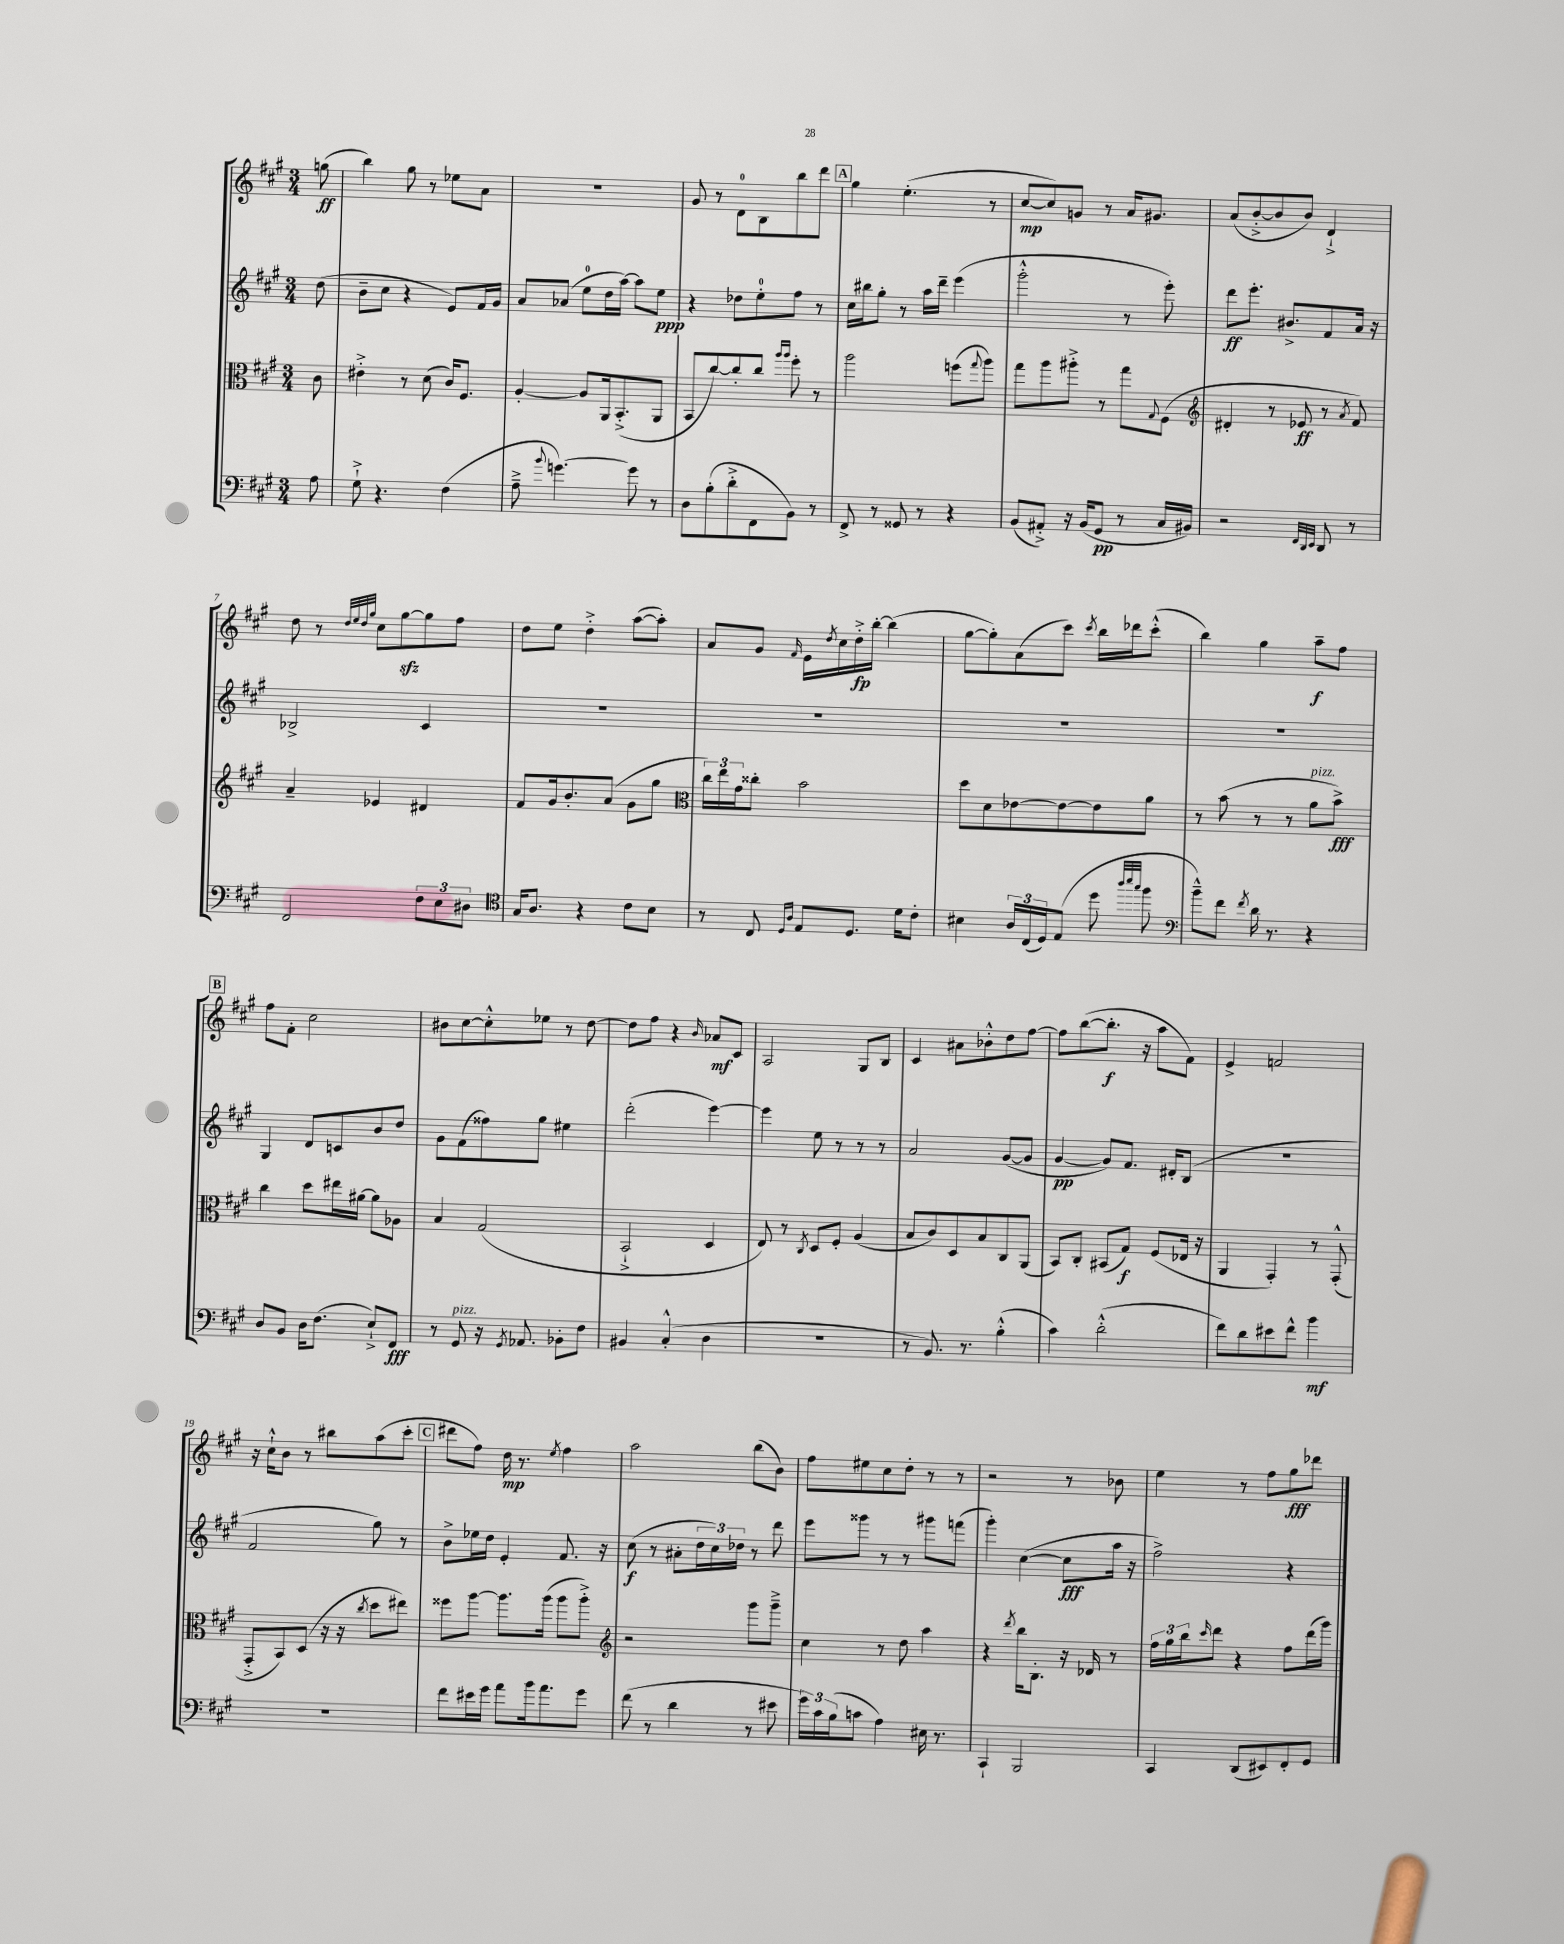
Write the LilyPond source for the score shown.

<<
\new StaffGroup <<
\new Staff = "s0" {
    \clef treble \key a \major \numericTimeSignature \time 3/4 \partial 8
    g''8\ff( |
    b''4) gis''8 r8 ees''8 a'8 |
    R2. |
    gis'8 r8 d'8-0 b8 b''8 d'''8 |
    \mark \markup { \box "A" } gis''4 e''4.-.( r8 |
    cis''8~\mp cis''8) g'8 r8 a'16 gis'8. |
    a'8( b'8~-.-> b'8 b'8) d'4-!-> |
    d''8 r8 \grace { d''32 e''32 d''32 gis''32 } cis''8 gis''8~\sfz gis''8 fis''8 |
    d''8 e''8 d''4-.-> a''8~( a''8-.) |
    a'8 gis'8 \grace { fis'16 } e'16 \acciaccatura { d''8 } cis''16 d''16-.->\fp b''16~-. b''4( |
    gis''8~ gis''8-.) a'8( cis'''8) \acciaccatura { cis'''8 } b''16 des'''16 cis'''8-.-^( |
    b''4) gis''4 a''8--\f fis''8 |
    \mark \markup { \box "B" } fis''8 fis'8-. cis''2 |
    bis'8 cis''8~ cis''8-.-^ ees''8 r8 d''8~ |
    d''8 fis''8 r4 \grace { b'16 } aes'8\mf cis'8 |
    a2 gis8 b8 |
    cis'4 ais'8 bes'8-.-^ d''8 fis''8~ |
    fis''8 b''8~( b''8.-.\f r16 a''8 fis'8) |
    e'4-> f'2 |
    r16 cis''16-!-^ b'8 r8 bis''8 a''8( cis'''8-. |
    \mark \markup { \box "C" } dis'''8 fis''8) d''16\mp r8. \acciaccatura { e''8 } fis''4 |
    a''2 b''8( b'8) |
    fis''8 eis''8 cis''8 d''8-. r8 r8 |
    r2 r8 bes'8 |
    e''4 r8 fis''8 gis''8\fff des'''8 \bar "|." |
}
\new Staff = "s1" {
    \clef treble \key a \major \numericTimeSignature \time 3/4 \partial 8
    d''8( |
    b'8-- cis''8 r4 e'8) fis'16 gis'16 |
    a'8 aes'8( e''8-0 d''16 a''16~) a''8 e''8\ppp |
    r4 des''8 e''8-0-. fis''8 r8 |
    \mark \markup { \box "A" } cis''16 bis''16 gis''8-. r8 a''16 d'''16-- e'''4( |
    gis'''2-.-^ r8 e'''8-.) |
    d'''8\ff e'''8.-. bis'8.-> fis'8 a'16 r16 |
    bes2-> cis'4 |
    R2. |
    R2. |
    R2. |
    R2. |
    \mark \markup { \box "B" } gis4 d'8 c'8 b'8 d''8 |
    gis'8 fis'8( fisis''8) gis''8 eis''4 |
    d'''2-.( e'''4~) |
    e'''4 e''8 r8 r8 r8 |
    a'2 gis'8~( gis'8 |
    gis'4~\pp gis'8) fis'8. dis'16-. b8( |
    R2. |
    fis'2 gis''8) r8 |
    \mark \markup { \box "C" } b'8-> ees''16 d''16 e'4-. fis'8. r16 |
    cis''8\f( r8 ais'8-. \tuplet 3/2 { d''16 cis''16) des''16 } r8 d'''8 |
    e'''8 gisis'''8 r8 r8 gis'''8 f'''8( |
    gis'''4-.) cis''4~( cis''8\fff a''16 r16 |
    fis''2->) r4 \bar "|." |
}
\new Staff = "s2" {
    \clef alto \key a \major \numericTimeSignature \time 3/4 \partial 8
    cis'8 |
    eis'4-.-> r8 d'8( cis'16) fis8. |
    a4~-. a8 a,16 b,8.-.->( a,8 |
    b,8 cis''8~) cis''8-. cis''8 \grace { a''16 a''16 } fis''8-. r8 |
    \mark \markup { \box "A" } a''2 f''8( \appoggiatura { gis''8 } a''8) |
    gis''8 a''8 ais''8-.-> r8 gis''8 \appoggiatura { gis8 } fis8( |
    \clef treble dis'4-. r8 ees'8\ff r8 \acciaccatura { a'8 } fis'8) |
    a'4-- ees'4 dis'4 |
    fis'8 gis'16 b'8.-. a'8( gis'8 gis''8 |
    \clef alto \tuplet 3/2 { cis''16) e''16 gis'16 } cisis''8-. b'2 |
    d''8 d'8 ees'8~ ees'8~ ees'8 a'8 |
    r8 b'8( r8 r8 a'8^\markup { \italic "pizz." } b'8->\fff) |
    \mark \markup { \box "B" } cis''4 d''8 eis''16 ais'16~ ais'8 aes8 |
    b4 gis2( |
    b,2-!-> d4 |
    e8) r8 \acciaccatura { cis8 } d8 fis8-. a4( |
    b8 cis'8) d8 b8 cis8 a,8( |
    b,8) cis8-. bis,8( gis8\f) fis8( ees16 r16 |
    a,4 gis,4-.) r8 gis,8-.-^( |
    gis,8-.-> b,8) d8( r16 r16 \acciaccatura { cis''8 } d''8 eis''8) |
    \mark \markup { \box "C" } fisis''8 a''8~ a''8. a''16( a''8 a''8-.->) |
    \clef treble r2 gis'''8 gis'''8---> |
    cis''4 r8 d''8 a''4 |
    r4 \acciaccatura { d'''8 } b''16 b8.-. r16 des'16 r8 |
    \tuplet 3/2 { fis''16 gis''16 b''16 } \grace { cis'''16 } d'''8 r4 fis''8 d'''16( gis'''16) \bar "|." |
}
\new Staff = "s3" {
    \clef bass \key a \major \numericTimeSignature \time 3/4 \partial 8
    a8 |
    gis8-!-> r4. fis4( |
    a8---> \appoggiatura { b'8 } g'4.~) g'8 r8 |
    d8 b8-.( d'8-.-> fis,8 b,8) r8 |
    \mark \markup { \box "A" } fis,8-> r8 gisis,8 r8 r4 |
    b,8( ais,8-.->) r16 b,16( gis,8\pp r8 cis16 bis,16) |
    r2 \grace { fis,32 d,32 e,32 } d,8 r8 |
    fis,2 \tuplet 3/2 { fis8 e8 dis8 } |
    \clef tenor gis16 a8. r4 cis'8 b8 |
    r8 cis8 \grace { d16 a16 } e8 d8. d'16 cis'8-. |
    bis4 \tuplet 3/2 { a16 cis16( d16) } e8( d''8 \grace { a''32 b''32 gis''32 } fis''8 |
    \clef bass b'8---^) fis'8 \acciaccatura { fis'8 } d'16 r8. r4 |
    \mark \markup { \box "B" } d8 b,8 d16 fis8.( e8-!->) fis,8\fff |
    r8 gis,8^\markup { \italic "pizz." } r16 \acciaccatura { gis,8 } aes,8. bes,8-. fis8 |
    bis,4 cis4-.-^( d4 |
    R2. |
    r8 b,8.) r8. b4-.-^( |
    cis'4) d'2-.-^( |
    fis'8) d'8 eis'8 fis'8-^ b'4\mf |
    R2. |
    \mark \markup { \box "C" } fis'8 eis'16 gis'16 a'8 b'16 a'8. gis'8 |
    fis'8( r8 d'4 r8 eis'8 |
    \tuplet 3/2 { gis'16) cis'16 b16( } c'8 a4) eis16 r8. |
    cis,4-! b,,2 |
    cis,4 d,8( eis,8) fis,8-. gis,8 \bar "|." |
}
>>
>>
